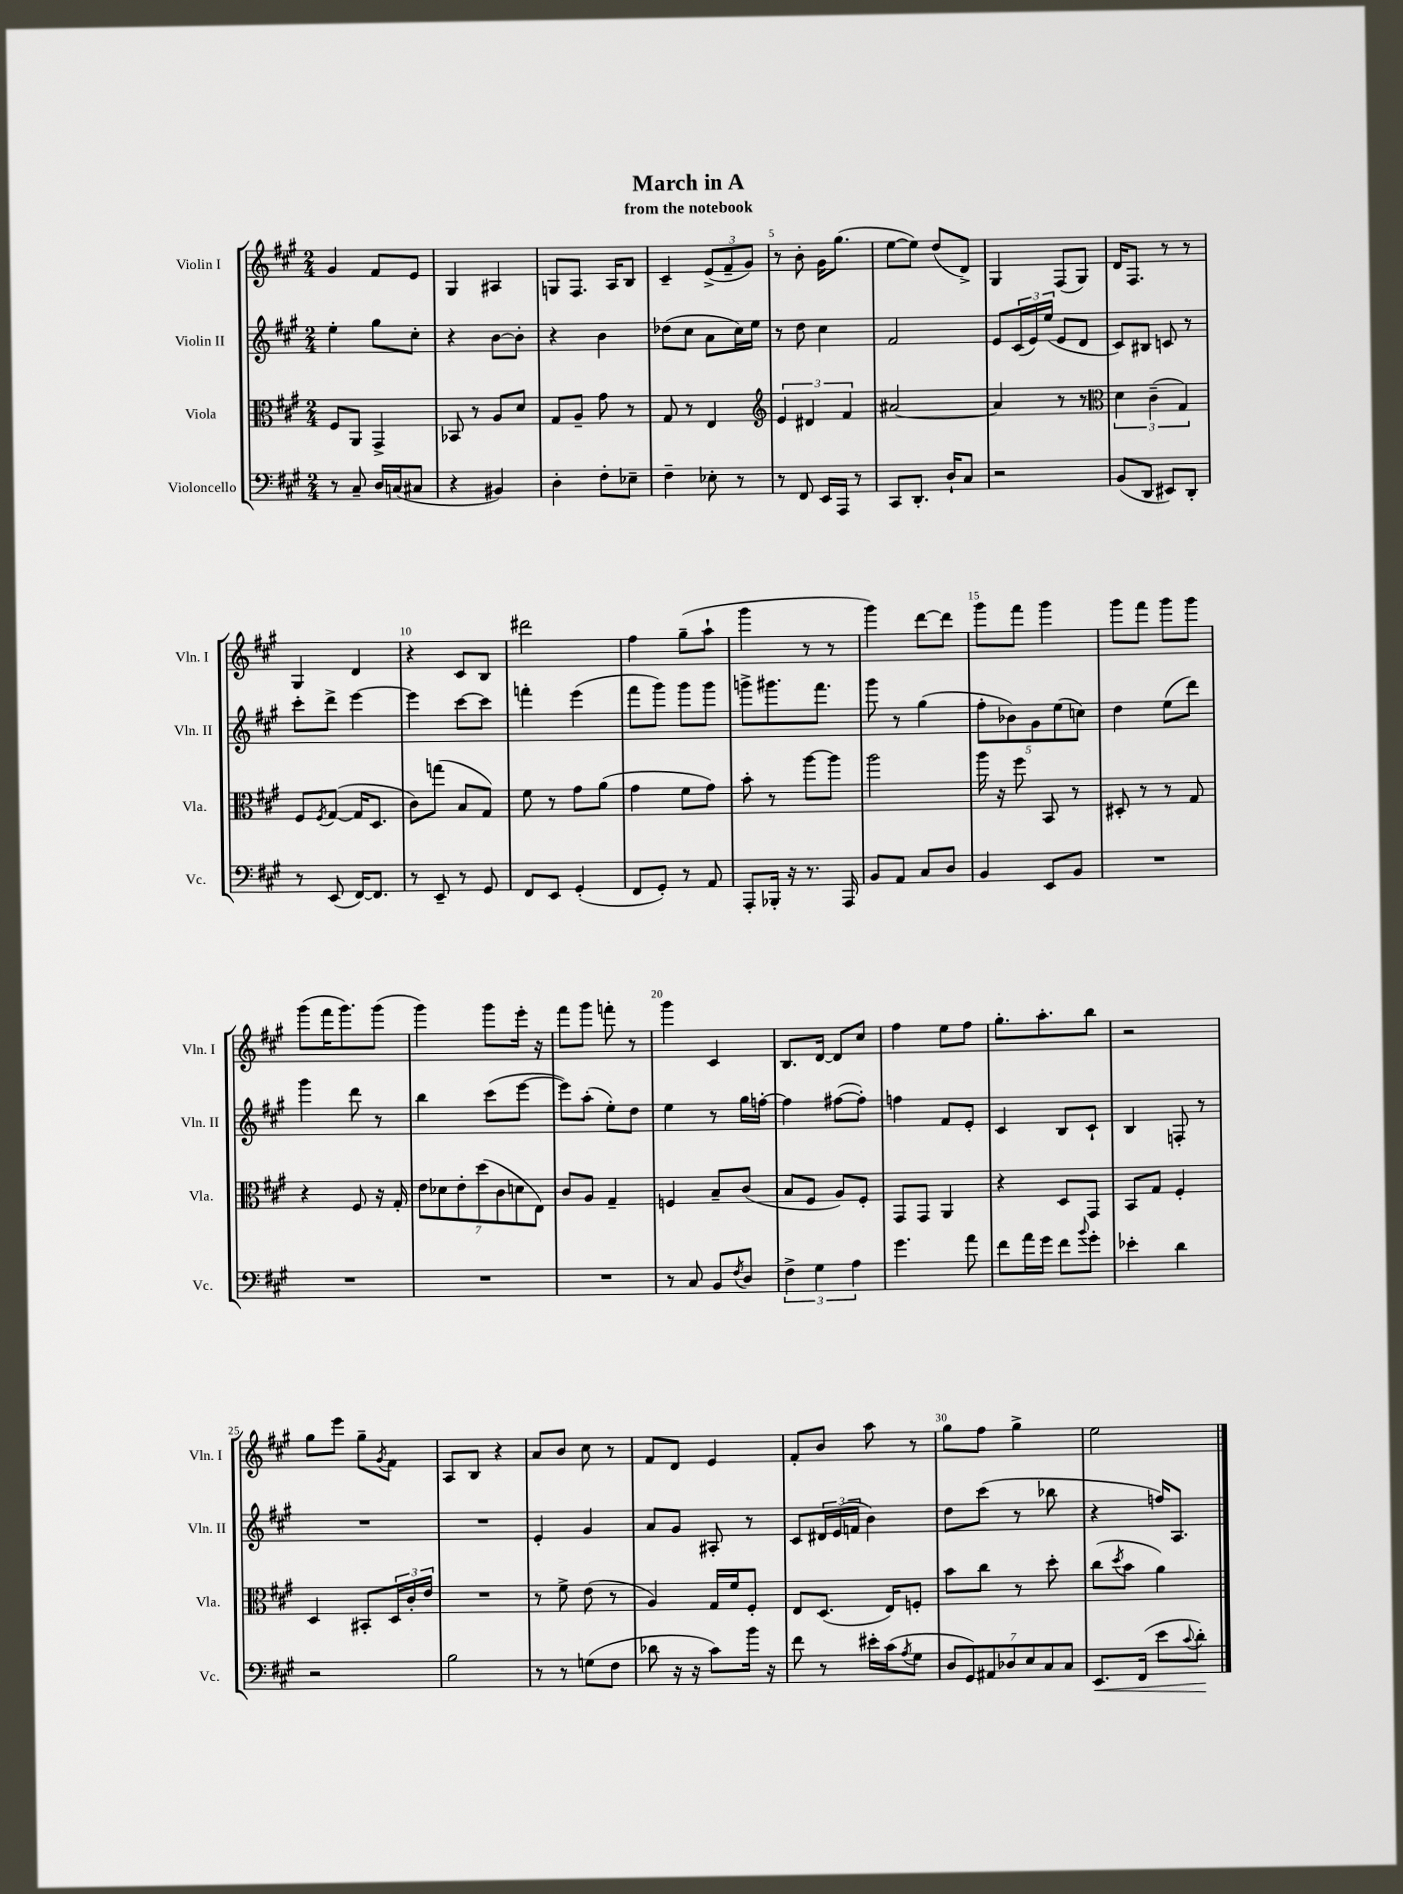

**kern	**dynam	**kern	**kern	**kern
*part4	*part4	*part3	*part2	*part1
*staff4	*staff4	*staff3	*staff2	*staff1
*I"Violoncello	*	*I"Viola	*I"Violin II	*I"Violin I
*I'Vc.	*	*I'Vla.	*I'Vln. II	*I'Vln. I
*clefF4	*	*clefC3	*clefG2	*clefG2
*k[f#c#g#]	*	*k[f#c#g#]	*k[f#c#g#]	*k[f#c#g#]
*M2/4	*	*M2/4	*M2/4	*M2/4
=1	=1	=1	=1	=1
8r	.	8F#/L	4ee'\	4g#/
8C#~/	.	8AA/J	.	.
16D/LL	.	4GG#^/	8gg#\L	8f#/L
(16Cn/J	.	.	.	.
8C#X/J	.	.	8cc#'\J	8e/J
=2	=2	=2	=2	=2
4r	.	8BB-X/	4r	4G#/
.	.	8r	.	.
4BB#X/)	.	8A/L	[8b\L	4A#X/
.	.	8d/J	8b'\J]	.
=3	=3	=3	=3	=3
4D'\	.	8G#/L	4r	8Gn/L
.	.	8A~/J	.	8.F#/J
8F#'\L	.	8g#\	4b\	.
.	.	.	.	16A/KL
8E-X~\J	.	8r	.	8B/J
=4	=4	=4	=4	=4
4F#~\	.	8G#/	(8dd-X\L	4c#~/
.	.	8r	8cc#\J	.
8E-X'\	.	4E/	8a\L	(12e^/L
.	.	.	.	12f#~/
8r	.	.	16cc#\L)	.
.	.	.	.	12g#/J)
.	.	.	16ee\JJ	.
=5	=5	=5	=5	=5
*	*	*clefG2	*	*
8r	.	6e/	8r	8r
8FF#/	.	.	8dd\	8b'\
.	.	6d#X/	.	.
16EE/LL	.	.	4cc#\	16g#\KL
16AAA/JJ	.	.	.	(8.gg#\J
.	.	6f#/	.	.
8r	.	.	.	.
=6	=6	=6	=6	=6
8CC#/L	.	[2a#X/	2f#/	[8ee\L
8.DD'/J	.	.	.	8ee\J])
.	.	.	.	(8dd/L
16D`/KL	.	.	.	.
8C#/J	.	.	.	8d^/J)
=7	=7	=7	=7	=7
2r	.	4a#/]	8e/L	4G#/
.	.	.	(24c#/L	.
.	.	.	24e/)	.
.	.	.	(24ee/JJ	.
.	.	8r	8e/L	(8F#/L
.	.	8r	8d/J	8G#/J)
=8	=8	=8	=8	=8
*	*	*clefC3	*	*
(8BB/L	.	6d\	8c#/L)	16d/KL
.	.	.	.	8.F#/J
8DD/J	.	.	8B#X/J	.
.	.	(6c#~\	.	.
8EE#X/L)	.	.	8cn/	8r
.	.	6G#/)	.	.
8DD'/J	.	.	8r	8r
!!LO:LB:g=z
=9	=9	=9	=9	=9
8r	.	8F#/L	8ccc#'\L	4G#/
.	.	8qF#/	.	.
(8EE/	.	([8G#/J	8ddd^\J	.
[16FF#/KL)	.	16G#/KL]	[4eee\	4d/
8.FF#/J]	.	8.D/J	.	.
=10	=10	=10	=10	=10
8r	.	8c#\L)	4eee\]	4r
8EE~/	.	(8ggn\J	.	.
8r	.	8B/L	[8ccc#\L	8c#/L
8GG#/	.	8G#/J)	8ccc#\J]	8B/J
=11	=11	=11	=11	=11
8FF#/L	.	8f#\	4fffn'\	2ddd#X\
8EE/J	.	8r	.	.
(4GG#'/	.	8g#\L	(4eee\	.
.	.	(8a\J	.	.
=12	=12	=12	=12	=12
8FF#/L	.	4g#\	8fff#\L	4ff#\
8GG#'/J)	.	.	8ggg#\J)	.
8r	.	8f#\L	8ggg#\L	(8gg#~\L
8AA/	.	8g#\J)	8ggg#\J	8aa`\J
=13	=13	=13	=13	=13
8AAA'/L	.	8b'\	8gggn^\L	4ggg#\
16BBB-X'/Jk	.	8r	8.ggg#X\	.
16r	.	.	.	.
8.r	.	[8aa\L	.	8r
.	.	.	8.fff#\J	.
.	.	8aa\J]	.	8r
16AAA/	.	.	.	.
=14	=14	=14	=14	=14
8BB/L	.	2aa\	8ggg#\	4ggg#\)
8AA/J	.	.	8r	.
8C#/L	.	.	(4gg#\	[8ddd\L
8D/J	.	.	.	8ddd\J]
=15	=15	=15	=15	=15
4BB/	.	16aa\	10ff#'\L	8ggg#\L
.	.	16r	.	.
.	.	.	10b-X\)	.
.	.	8ff#\	.	8fff#\J
.	.	.	10g#\	.
8EE/L	.	8BB/	.	4ggg#\
.	.	.	(10ee\	.
8BB/J	.	8r	.	.
.	.	.	10ccn\J)	.
=16	=16	=16	=16	=16
2r	.	8D#X'/	4dd\	8ggg#\L
.	.	8r	.	8fff#\J
.	.	8r	(8ee\L	8ggg#\L
.	.	8G#/	8ddd\J)	8ggg#\J
!!LO:LB:g=z
=17	=17	=17	=17	=17
2r	.	4r	4ggg#\	(8ggg#\L
.	.	.	.	16fff#\K
.	.	.	.	8.ggg#\)
.	.	8F#/	8ddd\	.
.	.	16r	8r	(8ggg#\J
.	.	16G#'/	.	.
=18	=18	=18	=18	=18
2r	.	14e\L	4bb\	4ggg#\)
.	.	14d-X\	.	.
.	.	14e'\	.	.
.	.	(14dd\	.	.
.	.	.	(8ccc#\L	8ggg#\L
.	.	14c#\	.	.
.	.	14dn\	.	.
.	.	.	[8eee\J	16eee'\Jk
.	.	14E\J)	.	.
.	.	.	.	16r
=19	=19	=19	=19	=19
2r	.	8c#/L	8eee\L])	8fff#\L
.	.	8A/J	(8aa'\J	8ggg#\J
.	.	4G#~/	8ee'\L)	8fffn'\
.	.	.	8dd\J	8r
=20	=20	=20	=20	=20
8r	.	4Fn/	4ee\	4ggg#\
8C#/	.	.	.	.
8BB/L	.	8B~/L	8r	4c#/
8qF#/	.	.	.	.
8D/J	.	(8c#/J	16gg#\LL	.
.	.	.	[16ffn'\JJ	.
=21	=21	=21	=21	=21
6F#^\	.	8B/L	4ff\]	8.B/L
.	.	8F#/J	.	.
6G#\	.	.	.	.
.	.	.	.	[16d/Jk
.	.	8A/L)	([8ff#X\L	8d/L]
6A\	.	.	.	.
.	.	8F#'/J	8ff#'\J])	8cc#/J
=22	=22	=22	=22	=22
4.g#\	.	8GG#/L	4ffn\	4ff#\
.	.	8GG#/J	.	.
.	.	4AA/	8f#/L	8ee\L
8a\	.	.	8e'/J	8ff#\J
=23	=23	=23	=23	=23
8f#\L	.	4r	4c#/	8.gg#'\L
16a\L	.	.	.	.
16g#\JJ	.	.	.	8.aa'\
8f#\L	.	8D/L	8B/L	.
8qqb/	.	.	.	.
8g#'\J	.	8GG#/J	8c#`/J	8bb\J
=24	=24	=24	=24	=24
4e-X'\	.	8BB/L	4B/	2r
.	.	8G#/J	.	.
4d\	.	4F#'/	8Fn'/	.
.	.	.	8r	.
!!LO:LB:g=z
=25	=25	=25	=25	=25
2r	.	4D/	2r	8gg#\L
.	.	.	.	8eee\J
.	.	8BB#X'/L	.	8gg#~\L
.	.	.	.	8qg#/
.	.	24D/L	.	8f#\J
.	.	24c#'/	.	.
.	.	24e/JJ	.	.
=26	=26	=26	=26	=26
2B\	.	2r	2r	8A/L
.	.	.	.	8B/J
.	.	.	.	4r
=27	=27	=27	=27	=27
8r	.	8r	4e'/	8a/L
8r	.	8f#^\	.	8b/J
(8Gn\L	.	(8e\	4g#/	8cc#\
8F#\J	.	8r	.	8r
=28	=28	=28	=28	=28
8d-X\	.	4A/)	8a/L	8f#/L
16r	.	.	8g#/J	8d/J
16r	.	.	.	.
8c#\L)	.	16G#/LL	8A#X'/	4e/
.	.	16f#/J	.	.
16b\Jk	.	8F#'/J	8r	.
16r	.	.	.	.
=29	=29	=29	=29	=29
8f#\	.	8E/L	8c#/L	8f#'/L
8r	.	(8.D/J	24d#X/L	8b/J
.	.	.	(24e/	.
.	.	.	24fn/JJ	.
16e#X'\LL	.	.	4b\)	8aa\
(16c#\J	.	16E/KL)	.	.
8qA/	.	.	.	.
8G#\J	.	8Fn'/J	.	8r
=30	=30	=30	=30	=30
14D/L	.	8b\L	8dd\L	8gg#\L
14GG#/)	.	.	.	.
.	.	8cc#\J	(8ccc#\J	8ff#\J
14AA#X/	.	.	.	.
14D-X/	.	.	.	.
.	.	8r	8r	4gg#^\
14E/	.	.	.	.
14C#/	.	.	.	.
.	.	8dd'\	8bb-X\	.
14C#/J	.	.	.	.
=31	=31	=31	=31	=31
!	!LO:HP:b	!	!	!
8.EE/L	<	(8cc#\L	4r	2ee\
.	.	8qdd/	.	.
.	.	8b\J	.	.
(16FF#/Jk	.	.	.	.
8e\L	.	4a\)	16ffn/KL)	.
.	.	.	8.A/J	.
8qqc#/	.	.	.	.
8d'\J)	.	.	.	.
.	[	.	.	.
==	==	==	==	==
*-	*-	*-	*-	*-
